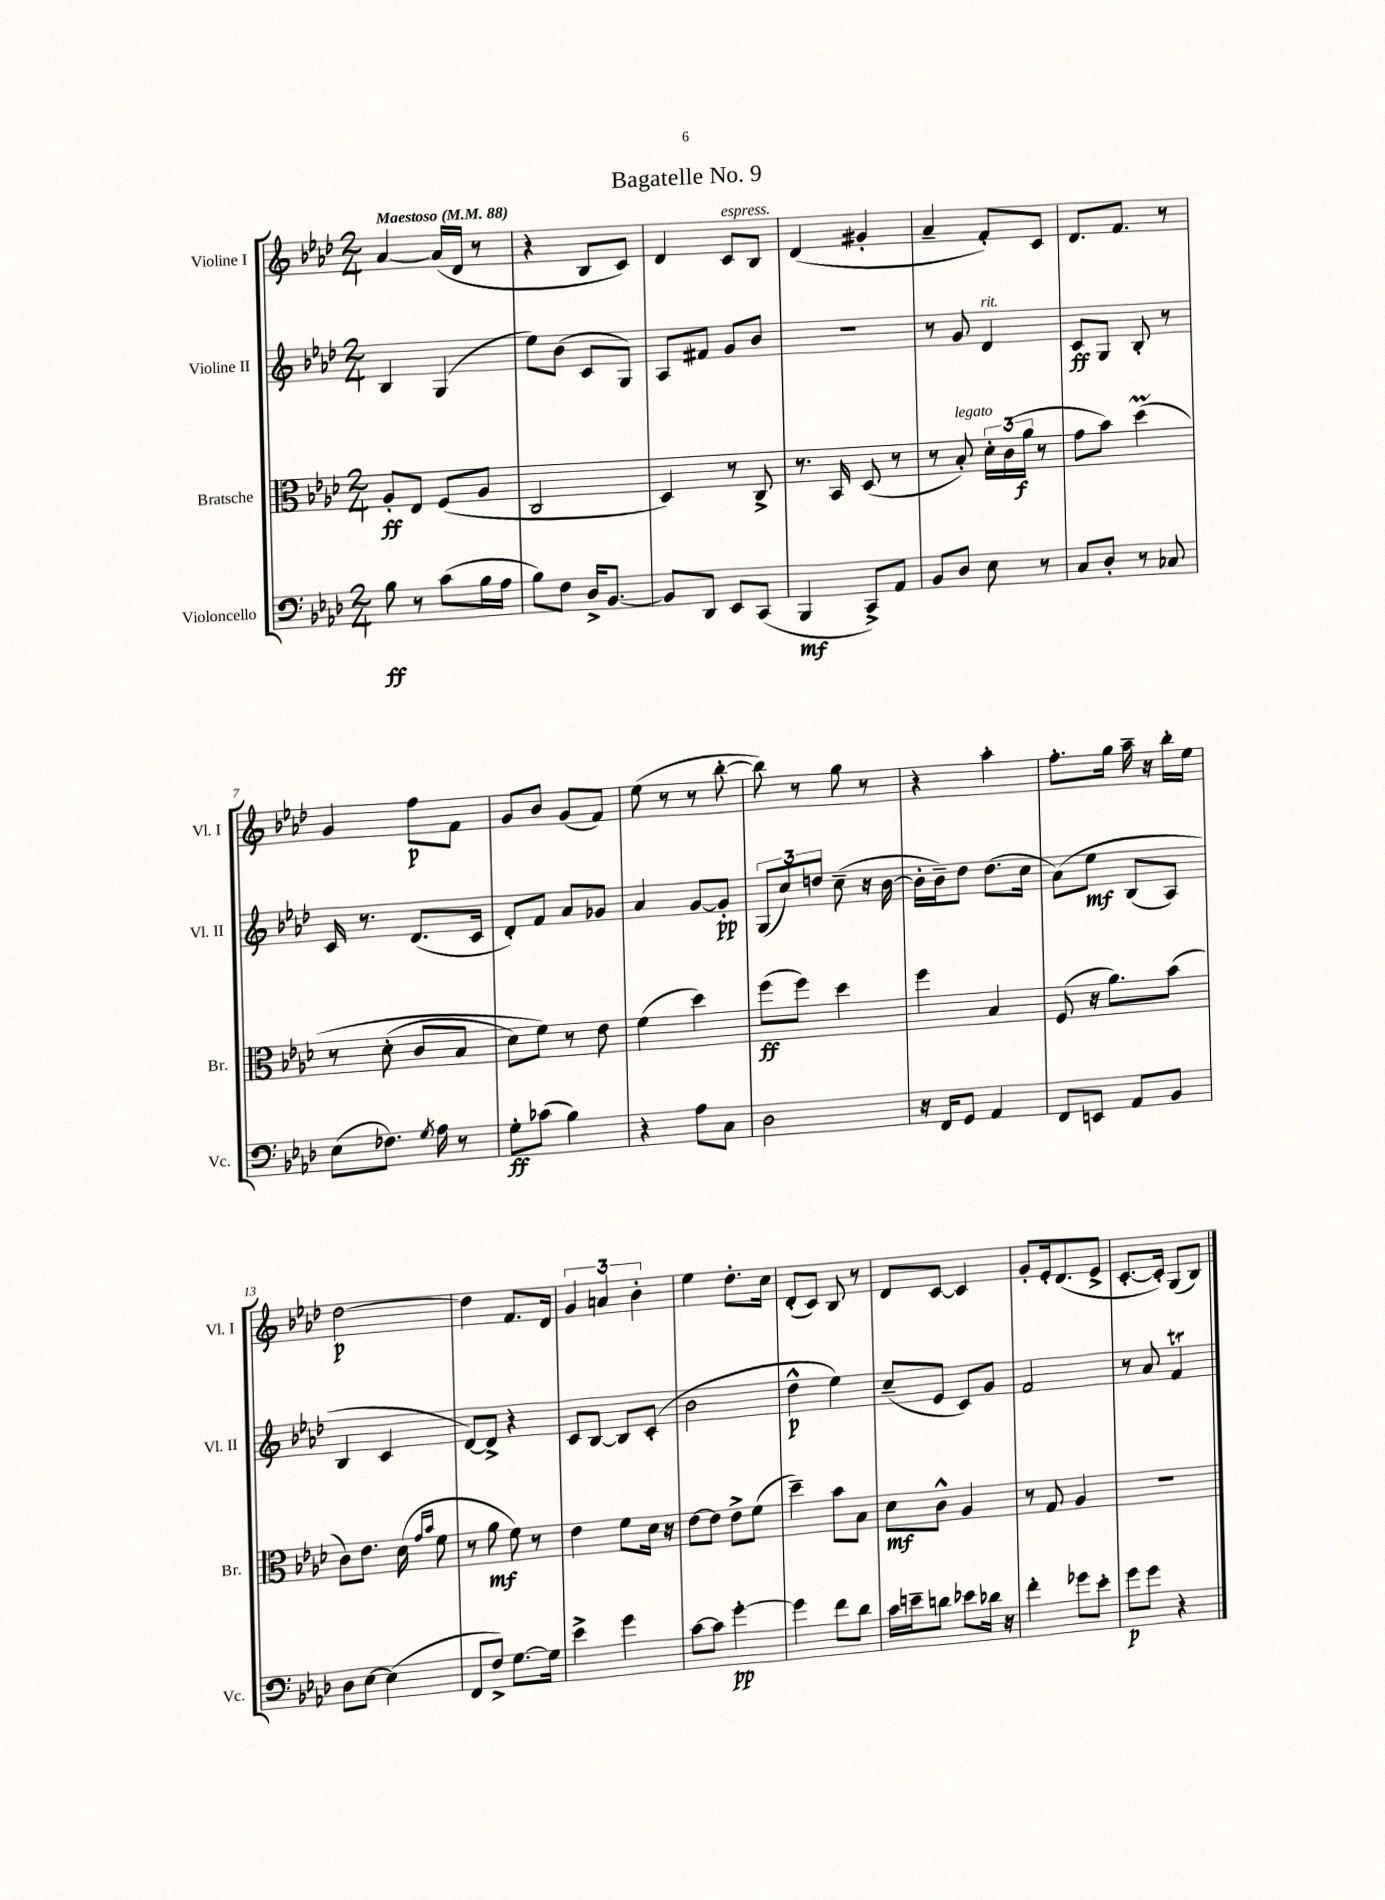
\header { title = "Bagatelle No. 9" }
<<
\new StaffGroup <<
\new Staff = "s0" \with { instrumentName = "Violine I" shortInstrumentName = "Vl. I" } {
    \clef treble \key aes \major \numericTimeSignature \time 2/4 \tempo "Maestoso" 4 = 88
    aes'4~ aes'16( des'16 r8 |
    r4 bes8 c'8) |
    des'4 c'8^\markup { \italic "espress." } bes8 |
    des'4( gis'4-. |
    aes'4-- f'8-.) c'8 |
    des'8. f'8. r8 |
    g'4 f''8\p f'8 |
    g'8 bes'8 g'8( f'8) |
    ees''8( r8 r8 bes''8~-. |
    bes''8) r8 g''8 r8 |
    r4 aes''4-. |
    f''8.-. g''16 aes''16-- r16 bes''16-. ees''16 |
    des''2~\p |
    des''4 f'8. des'16 |
    \tuplet 3/2 { g'4 a'4 bes'4-. } |
    ees''4 des''8.-. c''16 |
    des'8-.( c'8) bes8 r8 |
    des'8 c'8~ c'4 |
    g'8-. ees'16-. des'8.( ees'8-> |
    c'8.~-. c'16-.) g8( bes8) \bar "|." |
}
\new Staff = "s1" \with { instrumentName = "Violine II" shortInstrumentName = "Vl. II" } {
    \clef treble \key aes \major \numericTimeSignature \time 2/4
    bes4 g4( |
    ees''8) bes'8( c'8 g8) |
    aes8 fis'8 g'8 bes'8 |
    R2 |
    r8 g'8 des'4^\markup { \italic "rit." } |
    c'8\ff g8 bes8-. r8 |
    c'16 r8. des'8.( c'16 |
    des'8-.) f'8 aes'8 ges'8 |
    aes'4 g'8~ g'8-.\pp |
    \tuplet 3/2 { g8( c''8) d''8 } c''8--( r16 bes'16~ |
    bes'16-. bes'16--) des''8 des''8.( c''16 |
    aes'8)\( ees''8\mf bes8( aes8) |
    bes4 c'4 |
    des'8~\) des'8-> r4 |
    c'8 bes8~ bes8 c'8-.( |
    bes'2 |
    des''4-^\p ees''4) |
    c''8--( ees'8 c'8) g'8 |
    f'2 |
    r8 aes'8 f'4\trill \bar "|." |
}
\new Staff = "s2" \with { instrumentName = "Bratsche" shortInstrumentName = "Br." } {
    \clef alto \key aes \major \numericTimeSignature \time 2/4
    aes8-.\ff ees8 f8( aes8 |
    c2 |
    des4) r8 c8-> |
    r8. bes,16 des8( r8 |
    r8 bes8-.^\markup { \italic "legato" }) \tuplet 3/2 { des'16-. c'16( aes'16\f } r8 |
    g'8 bes'8) des''4\prall\( |
    r8 des'8-.( c'8 bes8 |
    des'8) f'8\) r8 ees'8 |
    f'4( des''4) |
    f''8\ff( f''8) des''4 |
    f''4 bes4 |
    f8( r16 aes'8.) bes'8( |
    c'8) ees'8. des'16( \grace { g'16 bes'16 } f'8 |
    r8 aes'8\mf f'8) r8 |
    ees'4 f'8 des'16 r16 |
    ees'8~ ees'8 ees'8-> f'8( |
    des''4--) bes'8 bes8 |
    des'8\mf c'8-^ aes4 |
    r8 g8 aes4 |
    r2 \bar "|." |
}
\new Staff = "s3" \with { instrumentName = "Violoncello" shortInstrumentName = "Vc." } {
    \clef bass \key aes \major \numericTimeSignature \time 2/4
    bes8\ff r8 c'8( bes16 aes16 |
    bes8) f8 des16-> bes,8.~ |
    bes,8 des,8 ees,8 c,8( |
    bes,,4\mf c,8->) aes,8 |
    bes,8 des8 ees8 r8 |
    c8 des8-. r8 ces8 |
    ees8( fes8.) \acciaccatura { g8 } aes16 r8 |
    g8-.\ff ces'8( bes4) |
    r4 aes8 c8 |
    des2 |
    r16 f,16 g,8 aes,4 |
    f,8 e,8 aes,8 bes,8 |
    des8 ees8~ ees4( |
    f,8 f8->) g8.~ g16 |
    ees'4-> g'4 |
    c'8~ c'8 g'4~-.\pp |
    g'4 f'8 des'8 |
    c'16 e'16-- d'8 ees'8 des'16 r16 |
    f'4-. ges'8 ees'8-. |
    g'8\p g'8 r4 \bar "|." |
}
>>
>>
